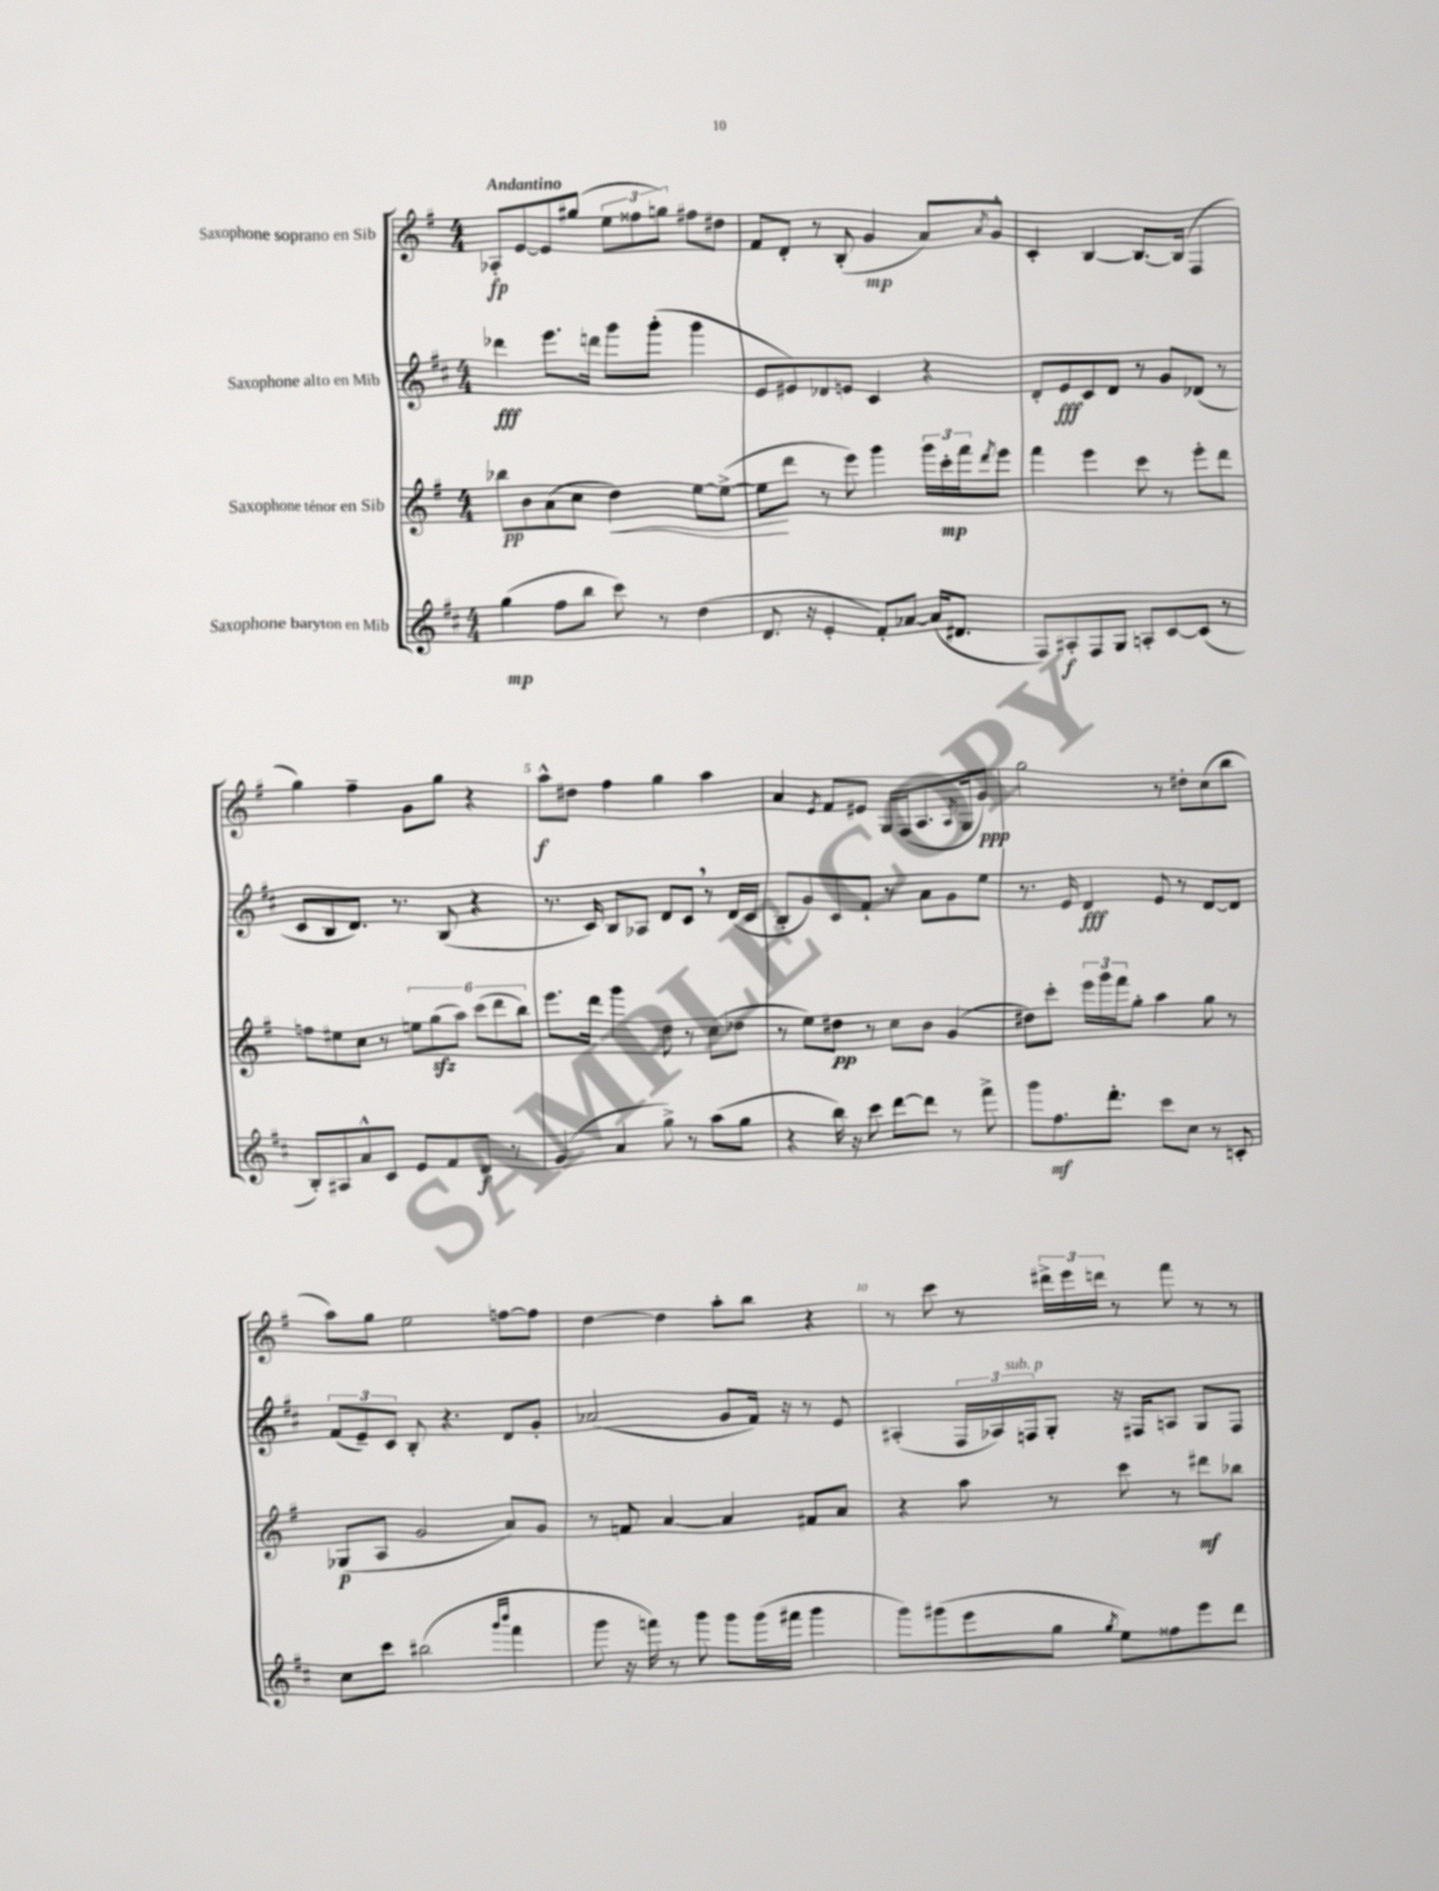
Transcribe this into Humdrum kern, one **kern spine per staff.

**kern	**dynam	**kern	**dynam	**kern	**dynam	**kern	**dynam
*part4	*part4	*part3	*part3	*part2	*part2	*part1	*part1
*staff4	*staff4	*staff3	*staff3	*staff2	*staff2	*staff1	*staff1
*I"Saxophone baryton en Mib	*	*I"Saxophone ténor en Sib	*	*I"Saxophone alto en Mib	*	*I"Saxophone soprano en Sib	*
*clefG2	*	*clefG2	*	*clefG2	*	*clefG2	*
*k[f#c#]	*	*k[f#]	*	*k[f#c#]	*	*k[f#]	*
*M4/4	*	*M4/4	*	*M4/4	*	*M4/4	*
=1	=1	=1	=1	=1	=1	=1	=1
!	!	!	!	!	!	!LO:TX:a:B:t=Andantino	!
(4gg\	mp	8bb-X\L	pp	4ddd-X\	fff	8A-X'/L	fp
.	.	8b\	.	.	.	[8e/	.
8ff#\L	.	(8a\	.	8.eee\L	.	8e/]	.
8bb\J	.	8cc\J	.	.	.	(8gg#X/J	.
.	.	.	.	16dddn\Jk	.	.	.
!	!	!	!LO:HP:b	!	!	!	!
8ccc#\)	.	4dd\)	<	8ggg\L	.	12ee\L	.
.	.	.	.	.	.	12ff##X\	.
8r	.	.	.	(8ggg'\J	.	.	.
.	.	.	.	.	.	12ggn\J)	.
(4dd\	.	[8ee\L	.	4ggg\	.	8ff#X\L	.
.	.	(8ee^\J_	.	.	.	8dd#X\J	.
=2	=2	=2	=2	=2	=2	=2	=2
8.d/	.	8ee\L]	.	8e/L	.	8f#/L	.
.	.	8ddd\J	[	8e#X/)	.	8d'/J	.
16r	.	.	.	.	.	.	.
4e'/	.	8r	.	8d-X/	.	8r	.
.	.	8eee\)	.	8en/J	.	(8B'/	.
8f#'/L)	.	4ggg\	.	4c#/	.	4g/	mp
[8a-X/J	.	.	.	.	.	.	.
(16a-/KL]	.	24ggg\LL	.	4r	.	8a/L)	.
.	.	24ccc'\	mp	.	.	.	.
8.d#X/J	.	.	.	.	.	.	.
.	.	24fff#\J	.	.	.	.	.
.	.	8qddd/	.	.	.	8qa/	.
.	.	8eee\J	.	.	.	8g^^/J	.
=3	=3	=3	=3	=3	=3	=3	=3
8F#/L)	.	4fff#\	.	8d'/L	.	4c'/	.
8A#X'/	f	.	.	8e/	fff	.	.
8F#/	.	4eee\	.	8c#/	.	[4B/	.
8G/J	.	.	.	8d/J	.	.	.
8An'/L	.	8ccc\	.	8r	.	8.B/L_	.
[8c#/	.	8r	.	8g/L	.	.	.
.	.	.	.	.	.	(16B/Jk]	.
(8c#/J]	.	8eee'\L	.	(8d-X/J	.	4F#/	.
8r	.	8ddd\J	.	8r	.	.	.
!!LO:LB:g=z
=4	=4	=4	=4	=4	=4	=4	=4
8B'/L)	.	8ffn\L	.	8c#/L	.	4gg\)	.
8A#X/	.	8ee#X\	.	8B/	.	.	.
8a^^/	.	8cc\J	.	8.d/J)	.	4ff#~\	.
8c#/J	.	8r	.	.	.	.	.
.	.	.	.	8.r	.	.	.
8e/L	.	12een\L	.	.	.	8g\L	.
.	.	(12ggzz\	.	.	.	.	.
8f#/	.	.	.	(8B/	.	8gg\J	.
.	.	12aa\J)	.	.	.	.	.
8d/J	f	(12ccc\L	.	4r	.	4r	.
.	.	12ddd\	.	.	.	.	.
8r	.	.	.	.	.	.	.
.	.	12bb\J)	.	.	.	.	.
=5	=5	=5	=5	=5	=5	=5	=5
(4g/	.	8.eee\L	.	8.r	.	8aa^^\L	f
.	.	.	.	.	.	8dd#X\J	.
.	.	16ddd\Jk	.	16c#/)	.	.	.
4a/	.	4ggg\	.	8B/L	.	4ff#\	.
.	.	.	.	8A-X/J	.	.	.
8gg^\)	.	8dd\	.	8d/L	.	4gg\	.
8r	.	8r	.	8c#,/J	.	.	.
(8aa\L	.	(8cc\L	.	8r	.	4aa\	.
8gg\J	.	8dd-X\J	.	(16d/LL	.	.	.
.	.	.	.	16c#/JJ	.	.	.
=6	=6	=6	=6	=6	=6	=6	=6
4r	.	8r	.	8B'/L	.	4a/	.
.	.	8ee\L)	.	8g/)	.	.	.
.	.	.	.	.	.	8qe/	.
16bb\)	.	8dd#X\J	pp	8c#/	.	8f#/L	.
16r	.	.	.	.	.	.	.
8ccc#\	.	8r	.	8f#`/J	.	8e#X/J	.
[8ddd\L	.	8cc\L	.	8r	.	16G/LL	.
.	.	.	.	.	.	(16F#/J	.
8ddd\J]	.	8b\J	.	8a\L	.	8.A/	.
8r	.	(4g/	.	8g\	.	.	.
.	.	.	.	.	.	8qA/	.
.	.	.	.	.	.	16G/k	.
8fff#^\	.	.	.	8ee\J	.	8g/J)	ppp
=7	=7	=7	=7	=7	=7	=7	=7
8ggg\L	.	8dd#X\L)	.	8.r	.	2gg\	.
8.ff#\	mf	8ccc'\J	.	.	.	.	.
.	.	.	.	16e/	.	.	.
.	.	24eee\LL	.	4d/	fff	.	.
.	.	24ggg\	.	.	.	.	.
8.ddd'\J	.	.	.	.	.	.	.
.	.	24fff#\J	.	.	.	.	.
.	.	8gg'\J	.	.	.	.	.
8ccc#\L	.	4aa\	.	8e/	.	8r	.
8cc#\J	.	.	.	8r	.	8dd#X'\L	.
8r	.	8gg\	.	[8d/L	.	(8cc\	.
8cn'/	.	8r	.	8d/J]	.	8bb\J	.
!!LO:LB:g=z
=8	=8	=8	=8	=8	=8	=8	=8
8cc#\L	.	(8G-X/L	p	(12f#/L	.	8aa\L)	.
.	.	.	.	12e~/)	.	.	.
8ccc#\J	.	8A/J	.	.	.	8gg\J	.
.	.	.	.	12c#/J	.	.	.
(2bb#X\	.	2g/	.	8B'/	.	2ee\	.
.	.	.	.	4.r	.	.	.
16qqggg/LL	.	.	.	.	.	.	.
16qqbbb/JJ	.	.	.	.	.	.	.
4fff#\	.	8a/L)	.	8d/L	.	[8ffn\L	.
.	.	8g/J	.	8g'/J	.	8ff\J]	.
=9	=9	=9	=9	=9	=9	=9	=9
8ggg\	.	8r	.	(2a-X/	.	[4dd\	.
16r	.	8fn/	.	.	.	.	.
16fffn\)	.	.	.	.	.	.	.
8r	.	[4a/	.	.	.	4dd\]	.
8ggg\	.	.	.	.	.	.	.
8ggg\L	.	4a/]	.	8g/L	.	8aa'\L	.
(16ggg\L	.	.	.	16f#/Jk)	.	8bb\J	.
16fff#X\JJ	.	.	.	16r	.	.	.
4ggg\	.	8f#X/L	.	8r	.	4r	.
.	.	8a/J	.	8e/	.	.	.
=10	=10	=10	=10	=10	=10	=10	=10
8ggg\L)	.	4r	.	(4A#X'/	.	8r	.
(8ggg#X\	.	.	.	.	.	8ccc\	.
8eee\	.	8aa\	.	24F#/LL	.	8r	.
.	.	.	.	24A-X/)	.	.	.
!	!	!	!	!LO:TX:a:i:t=sub. p	!	!	!
.	.	.	.	24Fn/J	.	.	.
8gg\J	.	8r	.	8G'/J	.	24ddd#X^\LL	.
.	.	.	.	.	.	24eee\	.
.	.	.	.	.	.	24dddn\JJ	.
8qgg/	.	.	.	.	.	.	.
8ee\L)	.	8ccc\	.	16r	.	8r	.
.	.	.	.	16F#X/KL	.	.	.
8ff##X\	.	8r	.	8An/J	.	8fff#\	.
8eee\	.	8ddd#X\L	mf	8G/L	.	8r	.
8ddd\J	.	8bb-X\J	.	8F#/J	.	8r	.
==	==	==	==	==	==	==	==
*-	*-	*-	*-	*-	*-	*-	*-
